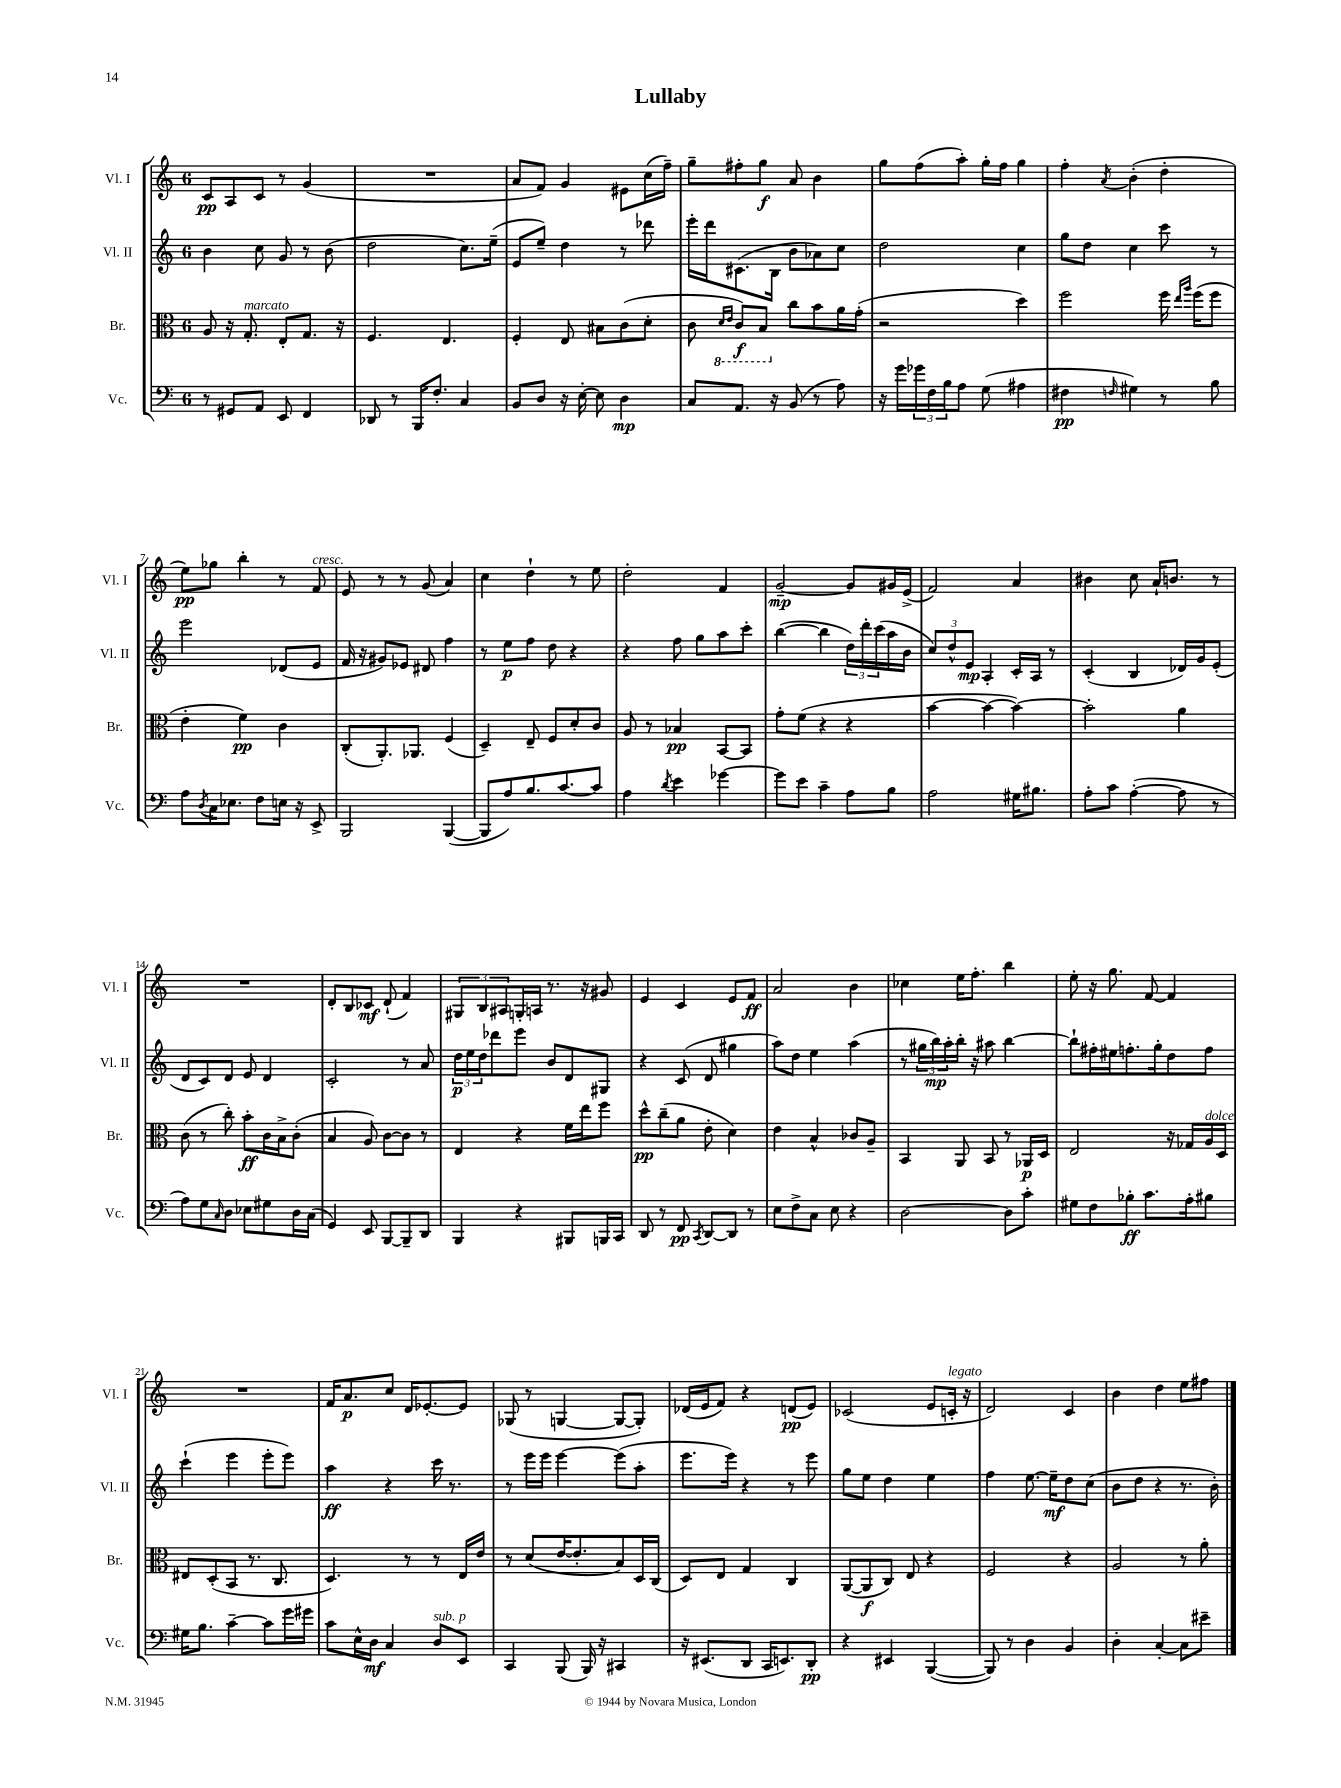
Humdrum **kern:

**kern	**kern	**kern	**kern
*staff4	*staff3	*staff2	*staff1
*clefF4	*clefC3	*clefG2	*clefG2
*k[]	*k[]	*k[]	*k[]
*M6/8	*M6/8	*M6/8	*M6/8
8r	8A	4b	8c
8GG#	16r	.	8A
.	8.G'	.	.
8AA	.	8cc	8c
8EE	8E'	8g	8r
4FF	8.G	8r	(4g
.	.	(8b	.
.	16r	.	.
=	=	=	=
8DD-	4.F	2dd	2.r
8r	.	.	.
16BBB	.	.	.
8.F'	.	.	.
.	4.E	.	.
4C	.	8.cc)	.
.	.	(16ee~	.
=	=	=	=
8BB	4F'	8e	8a
8D	.	8ee~)	8f)
16r	8E	4dd	4g
[16E'	.	.	.
8E]	8B#	.	.
4D	(8c	8r	8e#
.	8d'	8ddd-	(16cc
.	.	.	16ff~)
=	=	=	=
8C	8c	16eee'	8gg~
.	.	16ddd	.
.	16qqD	.	.
.	16qqE	.	.
8.AA	8C)	(8.c#	8ff#'
.	8BB	.	8gg
16r	.	16B	.
(8BB	8cc	8b	8a
8r	8b	8a-)	4b
8A)	16a	8cc	.
.	(16g'	.	.
=	=	=	=
16r	2r	2dd	8gg
16g	.	.	.
24g-	.	.	(8ff
24F	.	.	.
24B	.	.	.
8A	.	.	8aa')
(8G	.	.	16gg'
.	.	.	16ff
4A#	4dd)	4cc	4gg
=	=	=	=
4F#	2ff	8gg	4ff'
.	.	8dd	.
16qqF	.	.	8qa
4G#)	.	4cc	(4b'
8r	16ff	8ccc	4dd'
.	16qqee	.	.
.	16qqaa	.	.
.	(16ff	.	.
8B	8ff	8r	.
=	=	=	=
8A	4e'	2eee	8ee)
8qD	.	.	.
16C	.	.	8gg-
8.E-	.	.	.
.	4f)	.	4bb'
8F	.	.	.
16E	4c	(8d-	8r
16r	.	.	.
8EE^	.	8e	8f
=	=	=	=
2BBB	(8C'	16f	8e
.	.	16r	.
.	8.AA')	8g#)	8r
.	.	8e-	8r
.	8.AA-	.	.
.	.	8d#	(8g
([4BBB	(4F	4ff	4a)
=	=	=	=
8BBB]	4D~)	8r	4cc
8A)	.	8ee	.
8.B	8E~	8ff	4dd`
.	8F	8dd	.
[8.c	.	.	.
.	8d'	4r	8r
8c]	8c	.	8ee
=	=	=	=
4A	8A	4r	2dd'
.	8r	.	.
8qd	.	.	.
4e	4B-	8ff	.
.	.	8gg	.
[4g-	[8BB	8aa	4f
.	8BB]	8ccc'	.
=	=	=	=
8g-]	8g'	([4bb	[2g~
8e	(8f	.	.
4c~	4r	4bb]	.
8A	4r	24dd)	8g]
.	.	24ddd'	.
.	.	(24ccc	.
8B	.	16aa	16g#
.	.	16b	(16e^
=	=	=	=
2A	[4b	12cc)	2f)
.	.	12dd^^	.
.	.	12e	.
.	4b_	4A'	.
16G#	4b_)	16c'	4a
8.B#	.	16A	.
.	.	8r	.
=	=	=	=
8A'	2b']	(4c'	4b#
8c	.	.	.
([4A'	.	4B	8cc
.	.	.	16a`
.	.	.	8.b
8A]	4a	16d-)	.
.	.	16g	.
8r	.	(8e'	8r
=	=	=	=
8A)	(8c	8d	2.r
8G	8r	8c)	.
16qqC	.	.	.
8D	8cc')	8d	.
8E-	8b'	8e	.
8G#	16c	4d	.
.	16B^	.	.
16D	(8c'	.	.
(16C	.	.	.
=	=	=	=
4GG)	4B	2c'	8d'
.	.	.	8B
8EE	8A)	.	8c-
[8BBB	[8c	.	(8d`
8BBB~]	8c]	8r	4f)
8DD	8r	8a	.
=	=	=	=
4BBB	4E	24dd	12G#
.	.	24ee	.
.	.	24dd	12B
.	.	8ddd-	.
.	.	.	12A#
4r	4r	8eee	16G'
.	.	.	16A
.	.	8b	8.r
8BBB#	16f	8d	.
.	16ee	.	16r
16BBB	8ff	8G#	8g#
16CC	.	.	.
=	=	=	=
8DD	8dd^^	4r	4e
8r	(8cc~	.	.
8FF	8a	(8c	4c
8qCC	.	.	.
[8DD	8e'	8d	.
8DD]	4d)	4gg#	8e
8r	.	.	8f
=	=	=	=
8E	4e	8aa)	2a
8F^	.	8dd	.
8C	4B^^	4ee	.
8E	.	.	.
4r	8c-	(4aa	4b
.	8A~	.	.
=	=	=	=
[2D	4BB	8r	4cc-
.	.	24gg#	.
.	.	24bb)	.
.	.	24aa'	.
.	8AA	16bb'	16ee
.	.	16r	8.ff'
.	8BB	8aa#	.
8D]	8r	[4bb	4bb
8c'	16AA-	.	.
.	16D	.	.
=	=	=	=
8G#	2E	8bb`]	8ee'
8F	.	16ff#'	16r
.	.	16ee#	8.gg
8B-'	.	8.ff'	.
8.c	.	.	[8f
.	.	16gg'	.
.	16r	8dd	4f]
16A'	16G-	.	.
8B#	16A	8ff	.
.	16D	.	.
=	=	=	=
16G#	8E#	(4ccc`	2.r
8.B	.	.	.
.	(8D'	.	.
[4c~	8BB	4eee	.
.	8.r	.	.
8c]	.	8eee'	.
.	8.C	.	.
16g	.	8eee)	.
16g#	.	.	.
=	=	=	=
8c	4.D)	4aa	16f
.	.	.	8.a
16E^^	.	.	.
16D	.	.	.
4C	.	4r	8cc
.	8r	.	16d
.	.	.	[8.e-'
8D	8r	16ccc	.
.	.	8.r	.
8EE	16E	.	8e-]
.	16e	.	.
=	=	=	=
4CC	8r	8r	(8G-
.	(8d	16eee	8r
.	.	16eee	.
(8BBB	[16e	[4eee	[4G
.	8.e']	.	.
16BBB)	.	.	.
16r	.	.	.
4CC#	8B)	(8eee]	8G_
.	16D	8aa'	8G'])
.	(16C	.	.
=	=	=	=
16r	8D)	8.eee	(16d-
(8.EE#	.	.	16e
.	8E	.	8f)
.	.	16eee)	.
8DD	4G	4r	4r
16CC	.	.	.
8.EE)	.	.	.
.	4C	8r	(8d
8DD'	.	8eee	8e)
=	=	=	=
4r	([8AA	8gg	(2c-
.	8AA]	8ee	.
4EE#	8C)	4dd	.
.	8E	.	.
([4BBB	4r	4ee	8e
.	.	.	16c'
.	.	.	16r
=	=	=	=
8BBB])	2F	4ff	2d)
8r	.	.	.
4D	.	[8.ee	.
.	.	16ee~]	.
4BB	4r	8dd	4c
.	.	(8cc	.
=	=	=	=
4D'	2A	8b	4b
.	.	8dd	.
[4C'	.	4r	4dd
8C]	8r	8.r	8ee
8e#~	8a'	.	8ff#
.	.	16b')	.
==	==	==	==
*-	*-	*-	*-
